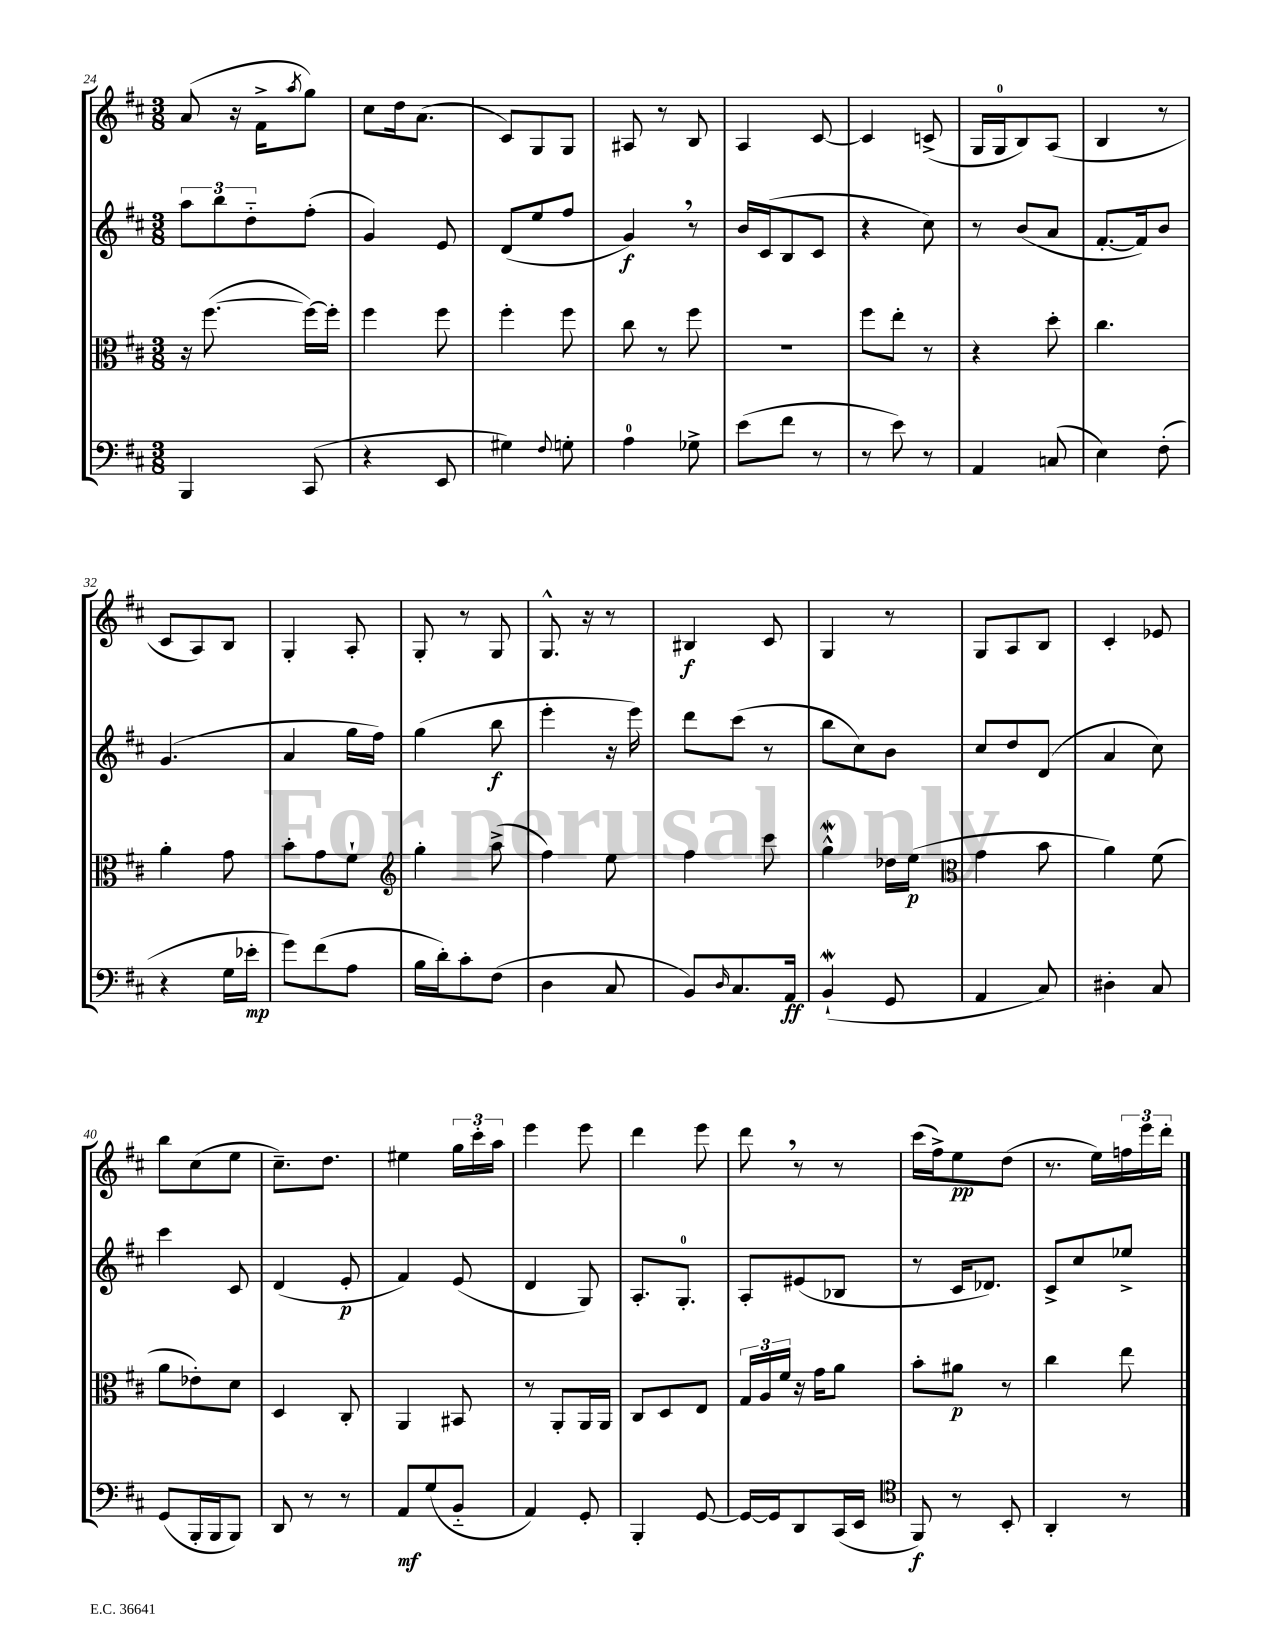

**kern	**dynam	**kern	**dynam	**kern	**dynam	**kern	**dynam
*part4	*part4	*part3	*part3	*part2	*part2	*part1	*part1
*staff4	*staff4	*staff3	*staff3	*staff2	*staff2	*staff1	*staff1
*clefF4	*	*clefC3	*	*clefG2	*	*clefG2	*
*k[f#c#]	*	*k[f#c#]	*	*k[f#c#]	*	*k[f#c#]	*
*M3/8	*	*M3/8	*	*M3/8	*	*M3/8	*
=24	=24	=24	=24	=24	=24	=24	=24
4BBB/	.	16r	.	12aa\L	.	(8a/	.
.	.	([8.ff#\	.	.	.	.	.
.	.	.	.	12bb\	.	.	.
.	.	.	.	.	.	16r	.
.	.	.	.	12dd\	.	.	.
.	.	.	.	.	.	16f#^\KL	.
.	.	.	.	.	.	8qaa/	.
(8CC#/	.	16ff#\LL_)	.	(8ff#'\J	.	8gg\J)	.
.	.	16ff#'\JJ]	.	.	.	.	.
=25	=25	=25	=25	=25	=25	=25	=25
4r	.	4ff#\	.	4g/)	.	8cc#\L	.
.	.	.	.	.	.	16dd\k	.
.	.	.	.	.	.	(8.a\J	.
8EE/	.	8ff#\	.	8e/	.	.	.
=26	=26	=26	=26	=26	=26	=26	=26
4G#X\)	.	4ff#'\	.	(8d/L	.	8c#/L)	.
.	.	.	.	8ee/	.	8G/	.
8qqF#/	.	.	.	.	.	.	.
8Gn'\	.	8ff#\	.	8ff#/J	.	8G/J	.
=27	=27	=27	=27	=27	=27	=27	=27
4A\	.	8cc#\	.	4g,/)	f	8A#X/	.
.	.	8r	.	.	.	8r	.
8G-X^\	.	8ff#\	.	8r	.	8B/	.
=28	=28	=28	=28	=28	=28	=28	=28
(8e\L	.	4.r	.	16b/LL	.	4A/	.
.	.	.	.	(16c#/J	.	.	.
8f#\J	.	.	.	8B/	.	.	.
8r	.	.	.	8c#/J	.	[8c#/	.
=29	=29	=29	=29	=29	=29	=29	=29
8r	.	8ff#\L	.	4r	.	4c#/]	.
8e\)	.	8ee'\J	.	.	.	.	.
8r	.	8r	.	8cc#\)	.	(8cn^/	.
=30	=30	=30	=30	=30	=30	=30	=30
4AA/	.	4r	.	8r	.	16G/LL	.
.	.	.	.	.	.	16G/J	.
.	.	.	.	(8b/L	.	8B/)	.
(8Cn/	.	8dd'\	.	8a/J	.	(8A/J	.
=31	=31	=31	=31	=31	=31	=31	=31
4E\)	.	4.cc#\	.	[8.f#'/L	.	4B/	.
.	.	.	.	16f#/k])	.	.	.
(8F#'\	.	.	.	8b/J	.	8r	.
!!LO:LB:g=z
=32	=32	=32	=32	=32	=32	=32	=32
4r	.	4a'\	.	(4.g/	.	8c#/L	.
.	.	.	.	.	.	8A/)	.
16G\LL	.	8g\	.	.	.	8B/J	.
16e-X'\JJ	mp	.	.	.	.	.	.
=33	=33	=33	=33	=33	=33	=33	=33
8g\L)	.	8b'\L	.	4a/	.	4G'/	.
(8f#\	.	8g\	.	.	.	.	.
8A\J	.	8f#`\J	.	16gg\LL	.	8A'/	.
.	.	.	.	16ff#\JJ)	.	.	.
=34	=34	=34	=34	=34	=34	=34	=34
*	*	*clefG2	*	*	*	*	*
16B\LL	.	4gg'\	.	(4gg\	.	8G'/	.
16d'\J)	.	.	.	.	.	.	.
8c#'\	.	.	.	.	.	8r	.
(8F#\J	.	(8aa^\	.	8bb\	f	8G/	.
=35	=35	=35	=35	=35	=35	=35	=35
4D\	.	4ff#\)	.	4eee'\	.	8.G^^/	.
.	.	.	.	.	.	16r	.
8C#/	.	8ee\	.	16r	.	8r	.
.	.	.	.	16eee\)	.	.	.
=36	=36	=36	=36	=36	=36	=36	=36
8BB/L)	.	4ff#\	.	8ddd\L	.	4B#X/	f
16qqD/	.	.	.	.	.	.	.
8.C#/	.	.	.	(8ccc#\J	.	.	.
.	.	8ccc#\	.	8r	.	8c#/	.
16AA/Jk	ff	.	.	.	.	.	.
=37	=37	=37	=37	=37	=37	=37	=37
(4BBW`/	.	4ggw^^\	.	8bb\L	.	4G/	.
.	.	.	.	8cc#\)	.	.	.
8GG/	.	16dd-X\LL	.	8b\J	.	8r	.
.	.	(16ee\JJ	p	.	.	.	.
=38	=38	=38	=38	=38	=38	=38	=38
*	*	*clefC3	*	*	*	*	*
4AA/	.	4g\	.	8cc#/L	.	8G/L	.
.	.	.	.	8dd/	.	8A/	.
8C#/)	.	8b\	.	(8d/J	.	8B/J	.
=39	=39	=39	=39	=39	=39	=39	=39
4D#X'\	.	4a\)	.	4a/	.	4c#'/	.
8C#/	.	(8f#\	.	8cc#\)	.	8e-X/	.
!!LO:LB:g=z
=40	=40	=40	=40	=40	=40	=40	=40
(8GG/L	.	8a\L	.	4ccc#\	.	8bb\L	.
16BBB'/L	.	8e-X'\)	.	.	.	(8cc#\	.
16BBB/J	.	.	.	.	.	.	.
8BBB/J)	.	8d\J	.	8c#/	.	8ee\J	.
=41	=41	=41	=41	=41	=41	=41	=41
8DD/	.	4D/	.	(4d/	.	8.cc#~\L)	.
8r	.	.	.	.	.	.	.
.	.	.	.	.	.	8.dd\J	.
8r	.	8C#'/	.	8e'/	p	.	.
=42	=42	=42	=42	=42	=42	=42	=42
8AA/L	mf	4AA/	.	4f#/)	.	4ee#X\	.
(8G/	.	.	.	.	.	.	.
8BB/J	.	8BB#X/	.	(8e/	.	24gg\LL	.
.	.	.	.	.	.	24ccc#'\	.
.	.	.	.	.	.	24aa\JJ	.
=43	=43	=43	=43	=43	=43	=43	=43
4AA/)	.	8r	.	4d/	.	4eee\	.
.	.	8AA'/L	.	.	.	.	.
8GG'/	.	16AA/L	.	8G/)	.	8eee\	.
.	.	16AA/JJ	.	.	.	.	.
=44	=44	=44	=44	=44	=44	=44	=44
4BBB'/	.	8C#/L	.	8.A'/L	.	4ddd\	.
.	.	8D/	.	.	.	.	.
.	.	.	.	8.G'/J	.	.	.
[8GG/	.	8E/J	.	.	.	8eee\	.
=45	=45	=45	=45	=45	=45	=45	=45
16GG/LL_	.	24G/LL	.	8A'/L	.	8ddd,\	.
.	.	24A/	.	.	.	.	.
16GG/J]	.	.	.	.	.	.	.
.	.	24f#/JJ	.	.	.	.	.
8DD/	.	16r	.	(8e#X/	.	8r	.
.	.	16g\KL	.	.	.	.	.
(16CC#/L	.	8a\J	.	8B-X/J	.	8r	.
16EE/JJ	.	.	.	.	.	.	.
=46	=46	=46	=46	=46	=46	=46	=46
*clefC4	*	*	*	*	*	*	*
8FF#/)	f	8b'\L	.	8r	.	(16ccc#\LL	.
.	.	.	.	.	.	16ff#^\J)	.
8r	.	8a#X\J	p	16c#/KL	.	8ee\	pp
.	.	.	.	8.d-X/J)	.	.	.
8BB'/	.	8r	.	.	.	(8dd\J	.
=47	=47	=47	=47	=47	=47	=47	=47
4AA'/	.	4cc#\	.	8c#^/L	.	8.r	.
.	.	.	.	8cc#/	.	.	.
.	.	.	.	.	.	16ee\LL)	.
8r	.	8ee\	.	8ee-X^/J	.	24ffn\	.
.	.	.	.	.	.	24eee\	.
.	.	.	.	.	.	24ddd'\JJ	.
==	==	==	==	==	==	==	==
*-	*-	*-	*-	*-	*-	*-	*-
